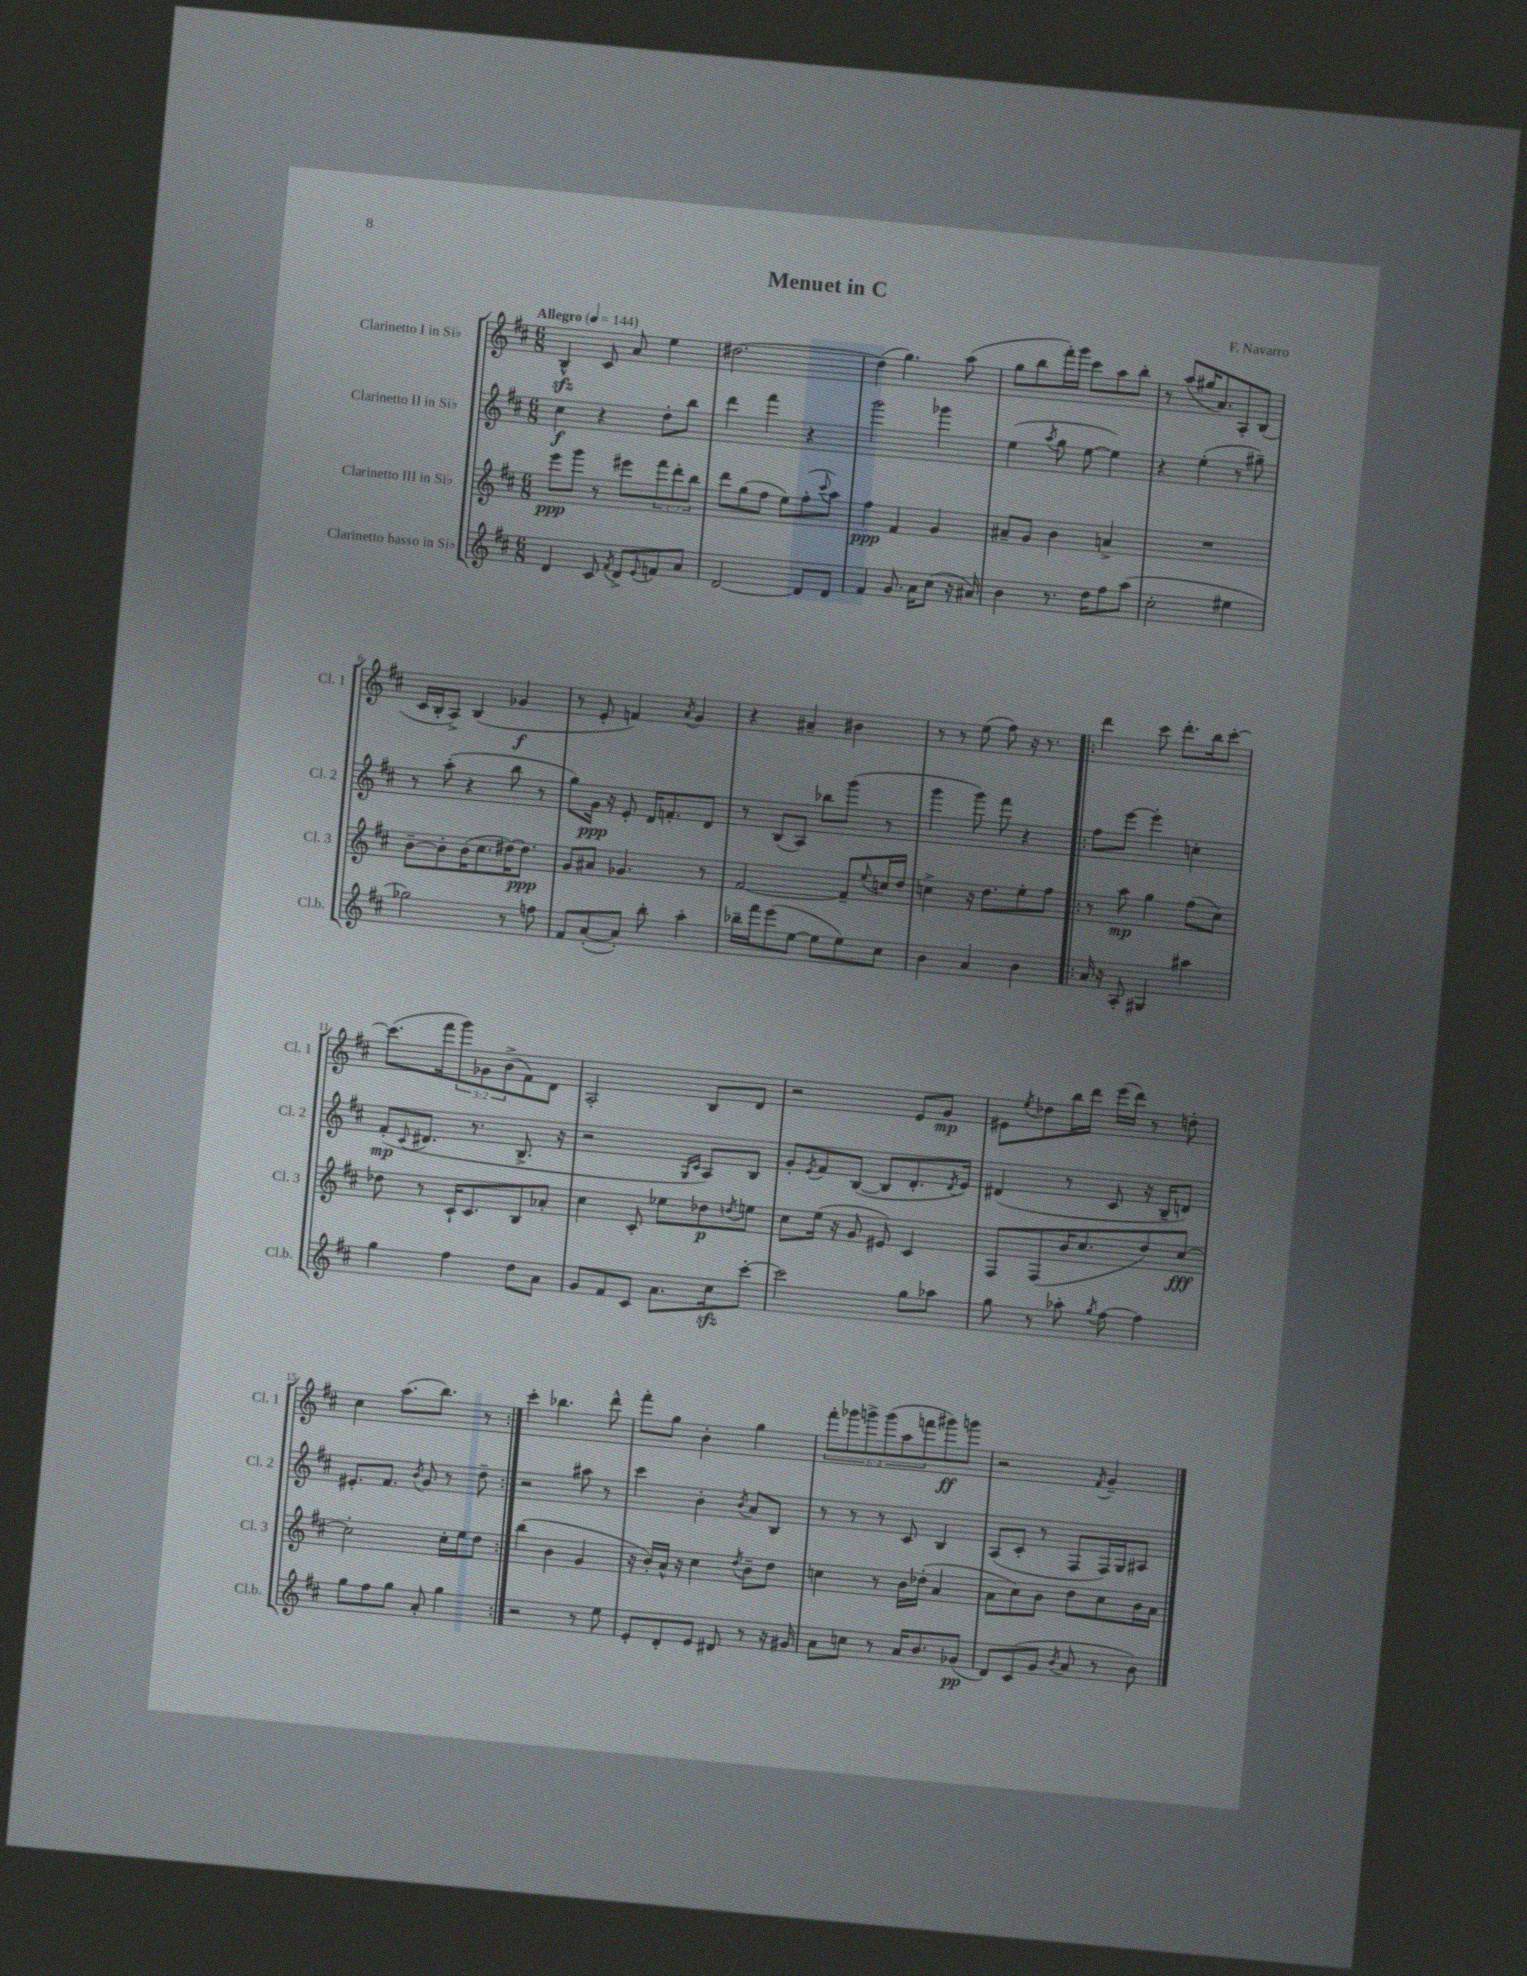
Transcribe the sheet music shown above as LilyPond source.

\header { title = "Menuet in C" composer = "F. Navarro" }
<<
\new StaffGroup <<
\new Staff = "s0" \with { instrumentName = "Clarinetto I in Sib" shortInstrumentName = "Cl. 1" } {
    \clef treble \key d \major \numericTimeSignature \time 6/8 \override Staff.TupletNumber.text = #tuplet-number::calc-fraction-text \tempo "Allegro" 4 = 144
    b4-^\sfz cis'8 a'8 e''4 |
    dis''2.~ |
    dis''4( g''4.) a''8( |
    g''8 b''8 fis'''16-.) g'''16 cis'''8 a''8 b''8-. |
    r8 a''8( gis''16 a'8.) a8-. b8( |
    cis'16 b16-. a8->) b4( ges'4\f |
    r8 e'8-. f'4) \acciaccatura { a'8 } g'4 |
    r4 ais'4-- bis'4 |
    r8 r8 e''8( fis''8) r16 r8. |
    \repeat volta 2 { d'''4 cis'''8 d'''8.-. b''16 cis'''8~-. |
    cis'''8.( fis'''16 \tuplet 3/2 { g'''8) ges'8 b'8->( } fis'8) d'8 |
    a2-. b8 d'8 |
    r2 e'8 g'8\mp |
    eis'8 \acciaccatura { e''8 } des''8 b''16 d'''16 e'''16( d'''16) r8 d''8-. |
    cis''4 a''8.( b''8.) r8 | }
    cis'''4-. bes''4. d'''8-^ |
    fis'''8-. g''8 b'4-. g''4 |
    \tuplet 6/4 { fis'''8-. ges'''8 g'''8-> g'''8( a''8 f'''8 } gis'''8\ff) g'''8 |
    r2 \acciaccatura { fis'8 } g'4-- \bar "|." |
}
\new Staff = "s1" \with { instrumentName = "Clarinetto II in Sib" shortInstrumentName = "Cl. 2" } {
    \clef treble \key d \major \numericTimeSignature \time 6/8
    cis''4\f r4 d''8-. b''8 |
    d'''4 fis'''4 r4 |
    g'''2 ges'''4 |
    e''4( \acciaccatura { a''8 } g''8 e''8~ e''4) |
    r4 e''4-.( r8 gis''8--) |
    r8 a''8-.( r4 b''8 r8 |
    g''8) g'16\ppp r16 e'8-. d'16 f'8.-. d'8 |
    r8 b8( a8) bes''8 g'''8( r8 |
    g'''4 g'''8) fis'''8 r4 |
    \repeat volta 2 { fis''8 e'''8~ e'''4-. c''4-. |
    fis'8-.\mp( \appoggiatura { cis'8 } dis'8. r8. b8.-> r16 |
    r2 \grace { g16 cis'16 } a8) b8 |
    g'8-. \acciaccatura { e'8 } fis'8 b8~( b8 d'8.-. \acciaccatura { d'8 } e'16) |
    dis'4( r8 cis'8 r16 b16-- d'8) |
    eis'8.-. fis'8. \acciaccatura { b'8 } g'8 r8 d''8-- | }
    r2 ais''8 r8 |
    cis'''4 b'4-. \acciaccatura { b'8 } a'8 b8 |
    r8 r8 r8 cis'8 b4 |
    a8( cis'8-. r8 fis8 fis16) g16 ais8 \bar "|." |
}
\new Staff = "s2" \with { instrumentName = "Clarinetto III in Sib" shortInstrumentName = "Cl. 3" } {
    \clef treble \key d \major \numericTimeSignature \time 6/8 \override Staff.TupletNumber.text = #tuplet-number::calc-fraction-text
    e'''8\ppp g'''8 r8 eis'''8 \tuplet 3/2 { fis'''8 d'''8-. b''8 } |
    d'''8 g''8( fis''8 e''8) fis''8-.( \appoggiatura { cis'''8 } a''8) |
    fis''4\ppp fis'4 g'4 |
    ais'8-- g'8 b'4 a'4-> |
    R2. |
    b'8~-- b'8-. b'16( cis''8. dis''16~) dis''8.\ppp |
    g'8 ais'8 ges'4. r8 |
    fis'2~ fis'8-- \appoggiatura { e''8 } c''16 d''16 |
    c''4-> r16 d''8. e''8-. fis''8 |
    \repeat volta 2 { r8 a''8\mp g''4 fis''8( cis''8) |
    des''8 r8 cis'16-! cis'8. b8 aes'8-. |
    cis''4 cis'8-. ees''8 des''8\p \acciaccatura { d''8 } e''8 |
    cis''8 e''16( r16 g'8 eis'8) cis'4 |
    fis8 fis8( b'16 cis''8. d''8) cis''8~\fff |
    cis''2-. cis''16-. e''16 d''8 | }
    b''4( b'4 g'4 |
    r16 b'16-.) a'16-^ r16 cis''4 \acciaccatura { d''8 } b'8-- d''8 |
    c''4 r8 b'16 des''16-.( a'4 |
    a'8 cis''8) b'8 d''8 cis''8 b'16 a'16 \bar "|." |
}
\new Staff = "s3" \with { instrumentName = "Clarinetto basso in Sib" shortInstrumentName = "Cl.b." } {
    \clef treble \key d \major \numericTimeSignature \time 6/8
    d'4 cis'8 \acciaccatura { fis'8 } d'8-> \appoggiatura { e'8 } f'8 a'8 |
    d'2~ d'8 d'8 |
    fis'4 g'8. a'16 cis''8( r16 ais'16) |
    b'4 r8. d''16 fis''8 a''8( |
    cis''2-. eis''4 |
    ges''2) r8 f''8 |
    fis'8 a'8~-.( a'8-.) b''8-. a''4-. |
    bes''16-- fis'''16 e'''8( e''8~ e''8 e''8) cis''8 |
    b'4 a'4 b'4 |
    \repeat volta 2 { a'16 r16 a8-. gis4 ais''4 |
    g''4 fis''4 d''8 a'8 |
    g'8 fis'8 cis'8 a'8. cis''16\sfz cis'''8~-. |
    cis'''2 g''8 aes''8 |
    g''8 r8 aes''8-. \acciaccatura { g''8 } fis''8~ fis''4 |
    g''8 fis''8 g''8 a'8-. g''4 | }
    r2 r8 e''8 |
    e'8-. d'8-. e'8 dis'8 r8 r16 gis'16 |
    a'8 c''8 r8 a'16 b'8. ges'8\pp( |
    d'8) cis'8( g'8 \acciaccatura { b'8 } a'8 r8 b'8) \bar "|." |
}
>>
>>
